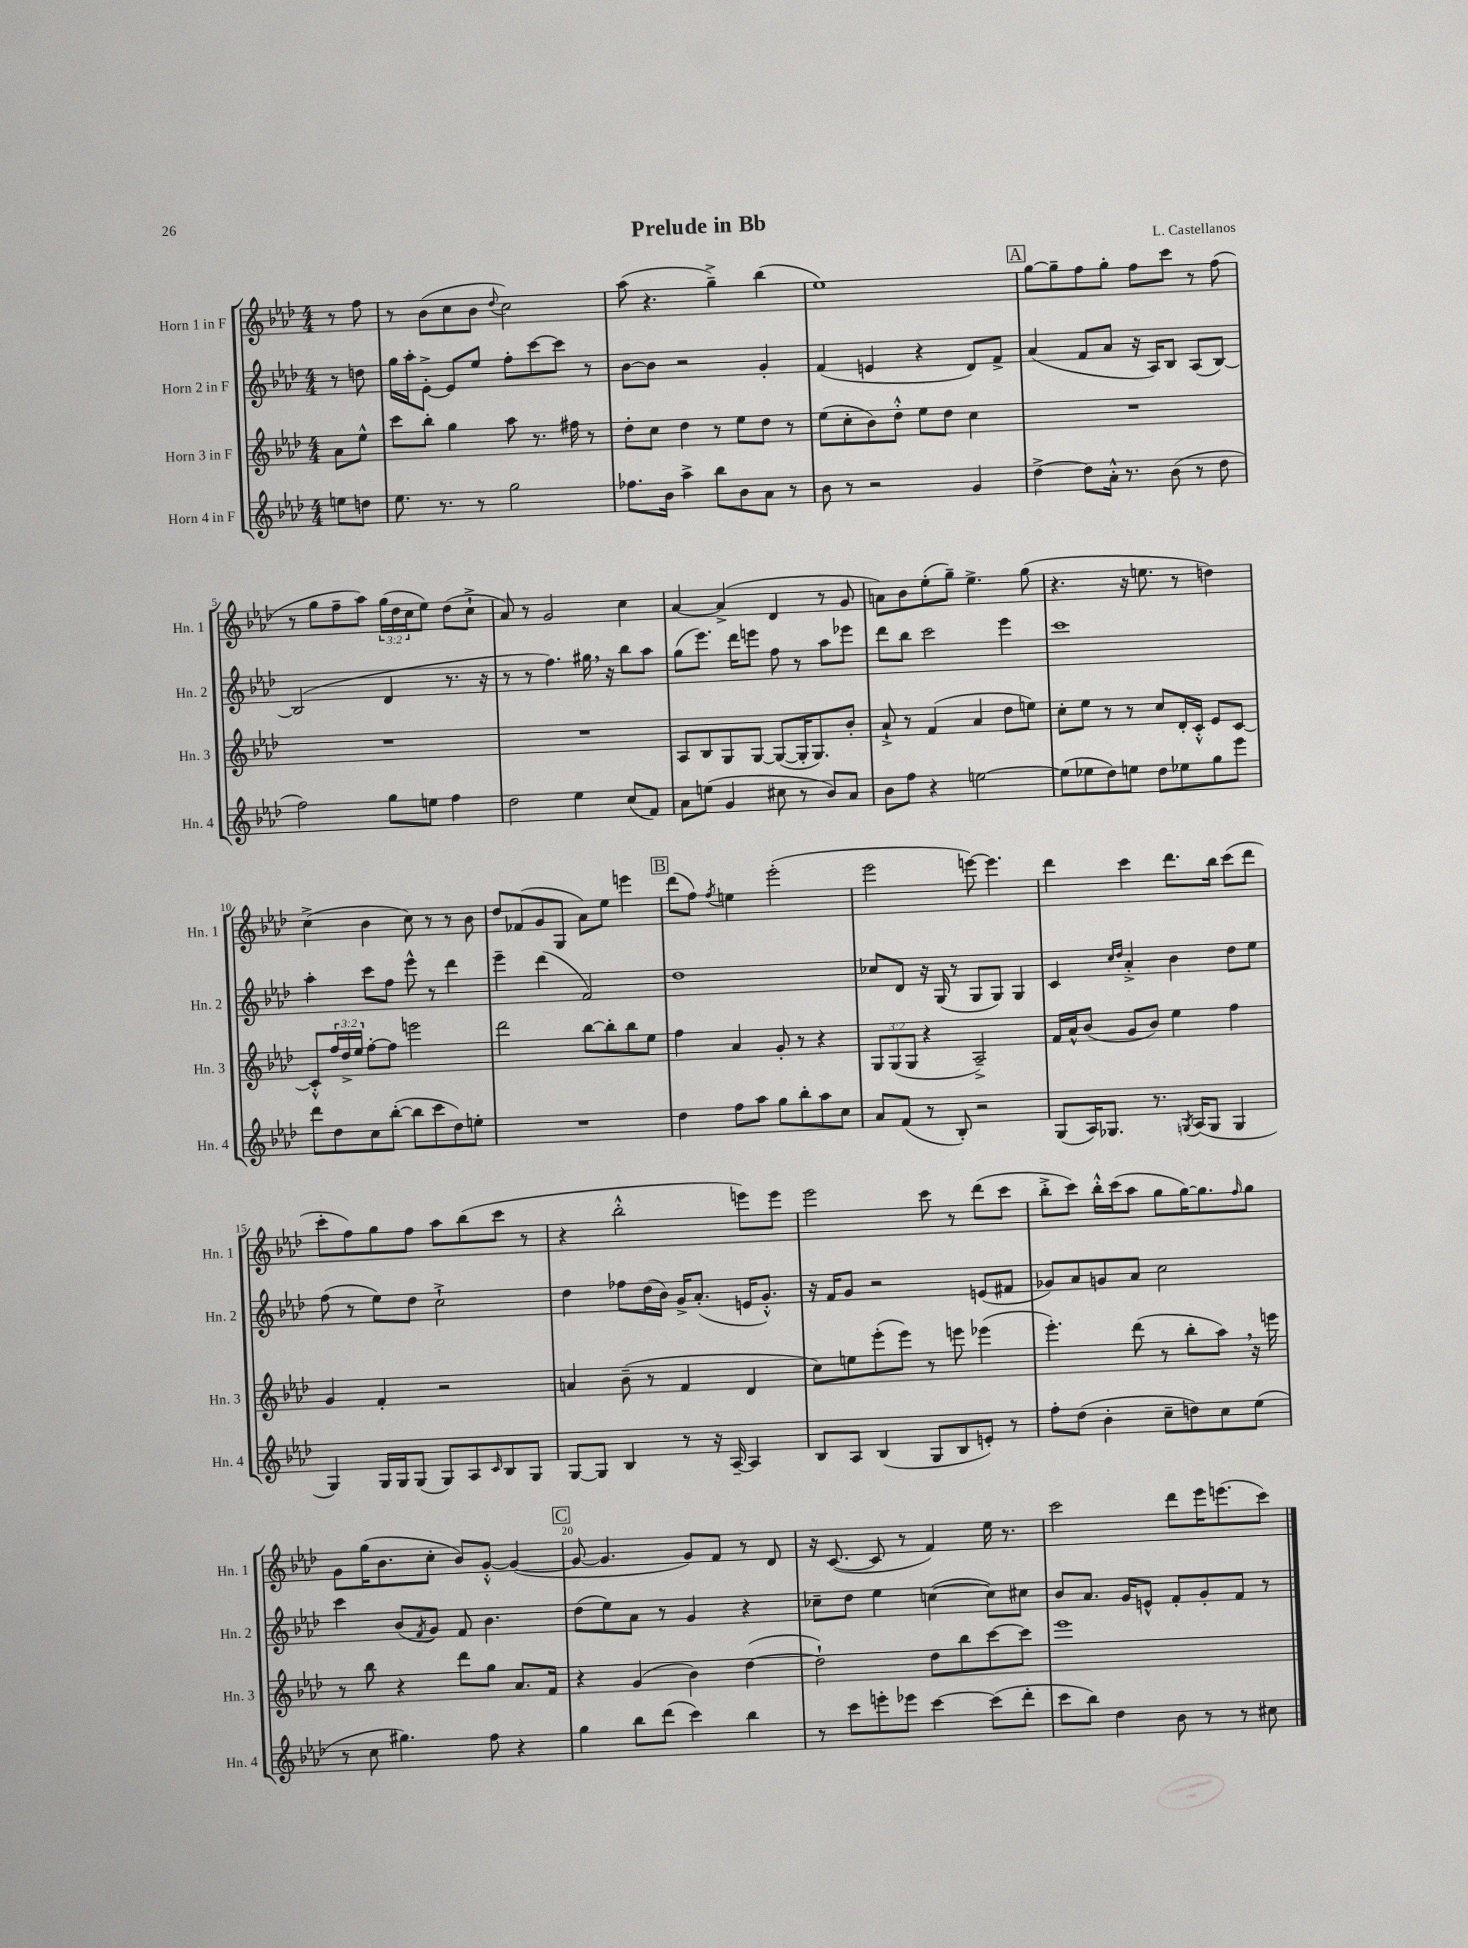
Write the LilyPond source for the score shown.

\header { title = "Prelude in Bb" composer = "L. Castellanos" }
<<
\new StaffGroup <<
\new Staff = "s0" \with { instrumentName = "Horn 1 in F" shortInstrumentName = "Hn. 1" } {
    \clef treble \key aes \major \numericTimeSignature \time 4/4 \override Staff.TupletNumber.text = #tuplet-number::calc-fraction-text \partial 4
    r8 f''8 |
    r8 bes'8( c''8 bes'8 \appoggiatura { des''8 } c''2) |
    aes''8( r4. g''4--->) bes''4( |
    ees''1) |
    \mark \markup { \box "A" } g''8~ g''8-- f''8 g''8-. f''8 c'''8 r8 f''8( |
    r8 g''8 f''8-- aes''8) \tuplet 3/2 { g''16( des''16 c''16 } ees''8) des''8( c''8-!-> |
    aes'8) r8 g'2 c''4 |
    aes'4~ aes'4->( des'4 r8 g'8 |
    a'8) bes'8 ees''8-.( g''8--) ees''4.-> g''8( |
    r4. r16 e''8. r8 d''4) |
    c''4->( bes'4 c''8) r8 r8 bes'8 |
    des''8 fes'8( g'8 g8 aes'8) ees''8 e'''4 |
    \mark \markup { \box "B" } des'''8( f''8) \acciaccatura { f''8 } e''4 ees'''2-.( |
    ees'''2 e'''8~) e'''4. |
    des'''4 c'''4 des'''8. bes''16 c'''8( des'''8 |
    c'''8-. f''8) g''8 f''8 aes''8 bes''8( c'''8 r8 |
    r4 bes''2-.-^ e'''8) e'''8 |
    ees'''2 c'''8 r8 des'''8( c'''8 |
    bes''8-.-> c'''8) bes''16-.-^ c'''16( aes''8 g''8 g''16~) g''8. \grace { f''16 } g''8 |
    g'8 g''16( bes'8. c''8-. bes'8) g'8~-.-^ g'4~( |
    \mark \markup { \box "C" } g'8~ g'4. g'8) f'8 r8 des'8 |
    r16 c'8.~( c'8 r8 f'4) ees''16 r8. |
    c'''2 des'''8 ees'''16 e'''8.( c'''8) \bar "|." |
}
\new Staff = "s1" \with { instrumentName = "Horn 2 in F" shortInstrumentName = "Hn. 2" } {
    \clef treble \key aes \major \numericTimeSignature \time 4/4 \partial 4
    r8 d''8 |
    g''16 aes''16-. ees'8~-.-> ees'8 ees''8 f''8-. c'''8~ c'''8 r8 |
    bes'8~ bes'8 r2 g'4-. |
    f'4( e'4 r4 des'8) f'8-> |
    \mark \markup { \box "A" } aes'4( f'8 aes'8 r16 aes16) bes8 aes8( bes8~) |
    bes2( des'4 r8. r16 |
    r8 r8 f''4.) gis''16 \breathe r16 bes''8 aes''8 |
    g''8( ees'''8.) des'''16 e'''8 f''8 r8 aes''8 ees'''8 |
    des'''8 bes''8 c'''2 ees'''4 |
    c'''1 |
    aes''4-. c'''8 f''8 ees'''8-^ r8 des'''4 |
    ees'''4-- des'''4( f'2) |
    \mark \markup { \box "B" } des''1 |
    ces''8 des'8 r16 g16( r8 g8 g8) g4 |
    c'4 \grace { c''16 des''16 } aes'4-.-> bes'4 des''8 ees''8 |
    f''8( r8 ees''8) des''8 c''2-!-> |
    des''4 fes''8 des''16( bes'16) g'16-> aes'8.-.( e'16 g'8.-.-^) |
    r16 f'16 g'8 r2 e'8( fis'8 |
    ges'8) aes'8 g'8 aes'8 c''2 |
    c'''4 bes'8( \acciaccatura { f'8 } g'8) f'8 bes'4. |
    \mark \markup { \box "C" } des''8( ees''8) aes'8 r8 g'4 r4 |
    ces''8-- des''8 ees''4 c''4~( c''8) cis''8 |
    bes'8 aes'8. g'16 e'8-^ f'8-. g'8-. f'8 r8 \bar "|." |
}
\new Staff = "s2" \with { instrumentName = "Horn 3 in F" shortInstrumentName = "Hn. 3" } {
    \clef treble \key aes \major \numericTimeSignature \time 4/4 \override Staff.TupletNumber.text = #tuplet-number::calc-fraction-text \partial 4
    aes'8 ees''8-^ |
    c'''8 bes''8-. g''4 aes''8 r8. fis''16 r8 |
    des''8-. c''8 des''4 r8 ees''8 des''8 r8 |
    ees''8( c''8-. bes'8) des''8-.-^ ees''8 des''8 c''4 |
    \mark \markup { \box "A" } R1 |
    R1 |
    R1 |
    aes8 bes8 g8 g8~ g8~( g16-. g8.) bes'8-. |
    aes'8-!-> r8 f'4( aes'4 des''8 e''8) |
    c''8-. ees''8 r8 r8 c''8 des'16-. c'16-.-^ ees'8 c'8~ |
    c'8-.-^ \tuplet 3/2 { f''16 des''16-> ees''16 } f''8~-. f''8 e'''2 |
    des'''2 bes''8~ bes''8-. bes''8 ees''8 |
    \mark \markup { \box "B" } f''4 aes'4 g'8-. r8 r4 |
    \tuplet 3/2 { g8 g8( g8 } r4 aes2--->) |
    f'16 aes'16-^ bes'8( g'8 bes'8) ees''4 f''4 |
    g'4 f'4-. r2 |
    a'4 bes'8--( r8 f'4 des'4 |
    c''8) e''8 ees'''8-.( ees'''8) r8 e'''8 ees'''4( |
    ees'''4.-.) des'''8( r8 bes''8-. aes''8) \breathe r16 e'''16 |
    r8 bes''8 r4 des'''8 g''8 aes'8. f'16 |
    \mark \markup { \box "C" } r4 g'4( bes'4) des''4~( |
    des''2-!) des''8 bes''8 c'''8~ c'''8 |
    ees'''1 \bar "|." |
}
\new Staff = "s3" \with { instrumentName = "Horn 4 in F" shortInstrumentName = "Hn. 4" } {
    \clef treble \key aes \major \numericTimeSignature \time 4/4 \partial 4
    e''8 d''8 |
    ees''8. r8. r8 g''2 |
    fes''8. bes'16 aes''4-> bes''8 bes'8 aes'8 r8 |
    bes'8 r8 r2 g'4 |
    \mark \markup { \box "A" } des''4~-> des''8 aes'16-.-^ r8. bes'8( r8 des''8 |
    f''2) g''8 e''8 f''4 |
    des''2 ees''4 c''8( f'8) |
    aes'8 e''8( g'4 cis''8 r8 bes'8) aes'8 |
    bes'8 f''8 r4 e''2~ |
    e''8( ees''8 des''8) e''8 des''8 ees''8 g''8 ees'''8 |
    des'''8 des''8 c''8 bes''8~-.( bes''8 c'''8 des''8) e''8-. |
    R1 |
    \mark \markup { \box "B" } des''4 f''8 aes''8 g''8 bes''8-. aes''8 c''8 |
    aes'8 f'8( r8 bes8-.) r2 |
    g8( aes16) ges8. r8. \acciaccatura { g8 } aes16( g8 g4 |
    g4) g16 g16 g8( g8) aes8 \grace { c'16 } bes8 g8 |
    g8~ g8 bes4 r8 r16 aes16~-- aes4 |
    bes8 aes8 bes4( g8 bes8 e'8-.) r8 |
    f''8-. des''8( bes'4-. c''8-- d''8) c''8 ees''8( |
    r8 c''8 gis''4.) f''8 r4 |
    \mark \markup { \box "C" } g''4 bes''8 des'''8( c'''4) bes''4 |
    r8 c'''8 e'''8-. ees'''8 c'''4~ c'''8( des'''8-. |
    c'''8 bes''8) des''4 bes'8 r8 r8 cis''8 \bar "|." |
}
>>
>>
\layout { \context { \Score \override BarNumber.break-visibility = ##(#f #t #t) barNumberVisibility = #(every-nth-bar-number-visible 5) } }
